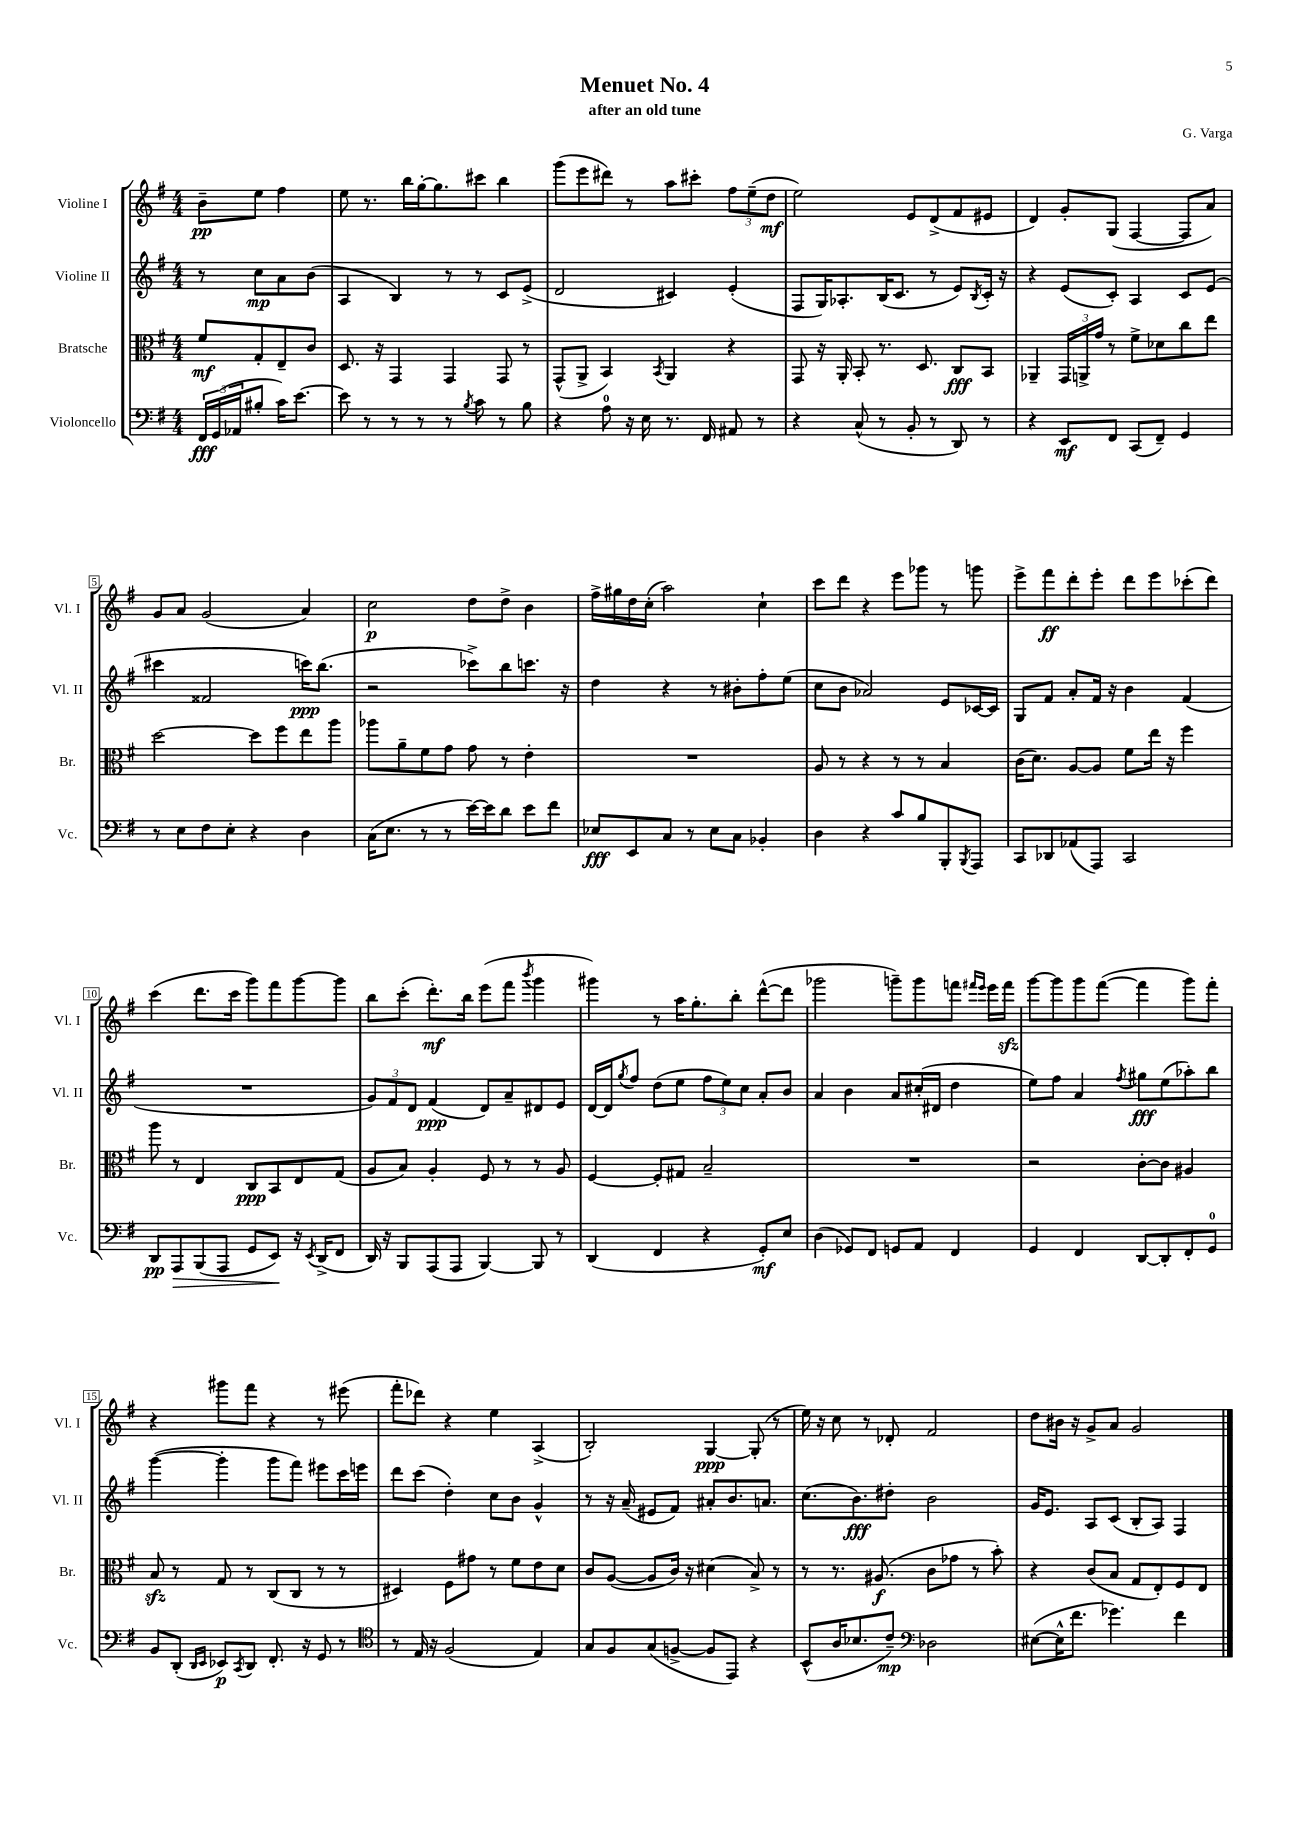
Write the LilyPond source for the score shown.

\header { title = "Menuet No. 4" composer = "G. Varga" subtitle = "after an old tune" }
<<
\new StaffGroup <<
\new Staff = "s0" \with { instrumentName = "Violine I" shortInstrumentName = "Vl. I" } {
    \clef treble \key g \major \numericTimeSignature \time 4/4 \partial 2
    b'8--\pp e''8 fis''4 |
    e''8 r8. b''16 g''16~-. g''8. cis'''8 b''4 |
    g'''8( e'''8 dis'''8) r8 a''8 cis'''8-. \tuplet 3/2 { fis''8 e''8--( d''8\mf } |
    e''2) e'8 d'8->( fis'8 eis'8 |
    d'4) g'8-. g8( fis4~ fis8 a'8) |
    g'8 a'8 g'2( a'4) |
    c''2\p d''8 d''8-> b'4 |
    fis''16-> gis''16 d''16 c''16-.( a''2) c''4-! |
    c'''8 d'''8 r4 e'''8 ges'''8 r8 g'''8 |
    e'''8-> fis'''8\ff d'''8-. e'''8-. d'''8 e'''8 ces'''8-.( d'''8) |
    c'''4( d'''8. c'''16 g'''8) fis'''8 g'''8~ g'''8 |
    b''8 c'''8-.( d'''8.-.\mf) b''16 e'''8( fis'''8 \acciaccatura { b'''8 } g'''4 |
    gis'''4) r8 a''16 g''8.-. b''8-. d'''8~-^( d'''8 |
    ges'''2 g'''8--) g'''8 f'''8 \grace { fis'''16 e'''16 } e'''16 fis'''16\sfz |
    g'''8~ g'''8 g'''8 fis'''8~( fis'''4 g'''8) fis'''8-. |
    r4 gis'''8 fis'''8 r4 r8 eis'''8( |
    fis'''8-. des'''8) r4 e''4 a4->( |
    b2-.) g4~\ppp g8-.( r8 |
    e''16) r16 c''8 r8 des'8-. fis'2 |
    d''8 bis'16 r16 g'8-> a'8 g'2 \bar "|." |
}
\new Staff = "s1" \with { instrumentName = "Violine II" shortInstrumentName = "Vl. II" } {
    \clef treble \key g \major \numericTimeSignature \time 4/4 \partial 2
    r8 c''8\mp a'8 b'8( |
    a4 b4) r8 r8 c'8 e'8->( |
    d'2 cis'4) e'4-.( |
    fis8 g16) aes8.-. b16( c'8. r8 e'8) \acciaccatura { b8 } c'16-. r16 |
    r4 e'8( c'8-.) a4 c'8 e'8( |
    cis'''4 fisis'2 c'''16\ppp) b''8.( |
    r2 ces'''8->) b''8 c'''8. r16 |
    d''4 r4 r8 bis'8-. fis''8-. e''8( |
    c''8 b'8 aes'2) e'8 ces'16~ ces'16 |
    g8 fis'8 a'8-. fis'16 r16 b'4 fis'4( |
    R1 |
    \tuplet 3/2 { g'8) fis'8 d'8 } fis'4\ppp( d'8) a'8-- dis'8 e'8 |
    d'16~ d'16 \acciaccatura { g''8 } fis''8 d''8( e''8 \tuplet 3/2 { fis''8 e''8) c''8 } a'8-. b'8 |
    a'4 b'4 a'8 cis''16-.( dis'16 d''4 |
    e''8) fis''8 a'4 \acciaccatura { fis''8 } gis''8\fff e''8( aes''8-.) b''8 |
    g'''4~( g'''4-. g'''8 fis'''8) eis'''8 c'''16 e'''16 |
    d'''8 c'''8( d''4-.) c''8 b'8 g'4-^ |
    r8 r16 a'16--( eis'8 fis'8) ais'8-. b'8. a'8. |
    c''8.( b'8.\fff) dis''8-. b'2 |
    g'16 e'8. a8 c'8( b8-. a8) fis4 \bar "|." |
}
\new Staff = "s2" \with { instrumentName = "Bratsche" shortInstrumentName = "Br." } {
    \clef alto \key g \major \numericTimeSignature \time 4/4 \partial 2
    fis'8\mf g8-. e8-- c'8 |
    d8. r16 g,4 g,4 g,8 r8 |
    g,8-^( a,8-> b,4) \acciaccatura { b,8 } a,4 r4 |
    g,8 r16 a,16-. b,8-. r8. d8. c8\fff b,8 |
    aes,4-- \tuplet 3/2 { g,16 a,16-> g'16 } r8 fis'8-> des'8 c''8 e''8 |
    d''2~ d''8 fis''8 e''8 a''8 |
    aes''8 a'8-- fis'8 g'8 g'8 r8 e'4-. |
    R1 |
    a8 r8 r4 r8 r8 b4 |
    c'16( d'8.) a8~ a8 fis'8 e''16 r16 fis''4 |
    a''8 r8 e4 c8\ppp b,8 e8 g8( |
    a8 b8) a4-. fis8 r8 r8 a8 |
    fis4~ fis8-. gis8 b2-- |
    R1 |
    r2 c'8~-. c'8 ais4 |
    b8\sfz r8 g8 r8 c8( c8 r8 r8 |
    dis4) fis8 gis'8 r8 fis'8 e'8 d'8 |
    c'8 a8~( a8 c'16) r16 dis'4( b8->) r8 |
    r8 r8. ais8.\f( c'8 ges'8 r8 b'8-.) |
    r4 c'8( b8 g8 e8-.) fis8 e8 \bar "|." |
}
\new Staff = "s3" \with { instrumentName = "Violoncello" shortInstrumentName = "Vc." } {
    \clef bass \key g \major \numericTimeSignature \time 4/4 \partial 2
    \tuplet 3/2 { fis,16\fff g,16( aes,16 } bis8-. c'16) e'8.~ |
    e'8 r8 r8 r8 r8 \acciaccatura { b8 } c'8 r8 b8 |
    r4 a8-0 r16 e16 r8. fis,16 ais,8 r8 |
    r4 c8-^( r8 b,8-. r8 d,8) r8 |
    r4 e,8\mf fis,8 c,8( fis,8--) g,4 |
    r8 e8 fis8 e8-. r4 d4 |
    c16( e8. r8 r8 e'16~) e'16 d'8 e'8 fis'8 |
    ees8\fff e,8 c8 r8 ees8 c8 bes,4-. |
    d4 r4 c'8 b8 b,,8-. \acciaccatura { b,,8 } a,,8 |
    c,8 des,8 aes,8( a,,8) c,2 |
    d,8\pp a,,8\> b,,8( a,,8 g,8 e,8\!) r16 \acciaccatura { e,8 } d,16->( fis,8 |
    d,16) r16 b,,8 a,,8( a,,8 b,,4~) b,,8 r8 |
    d,4( fis,4 r4 g,8-.\mf) e8 |
    d4( ges,8) fis,8 g,8 a,8 fis,4 |
    g,4 fis,4 d,8~ d,8-. fis,8-. g,8-0 |
    b,8 d,8-.( \grace { d,16 e,16 } ees,8\p) \acciaccatura { c,8 } d,8 fis,8.-. r16 g,8 r8 |
    \clef tenor r8 e16 r16 fis2( e4) |
    g8 fis8 g8( f8~-> f8 e,8) r4 |
    b,8-^( a16 bes8. c'8--\mp) \clef bass des2 |
    eis8~( eis16-^ fis'8. ges'4.) fis'4 \bar "|." |
}
>>
>>
\layout { \context { \Score \override BarNumber.stencil = #(make-stencil-boxer 0.1 0.3 ly:text-interface::print) } }
